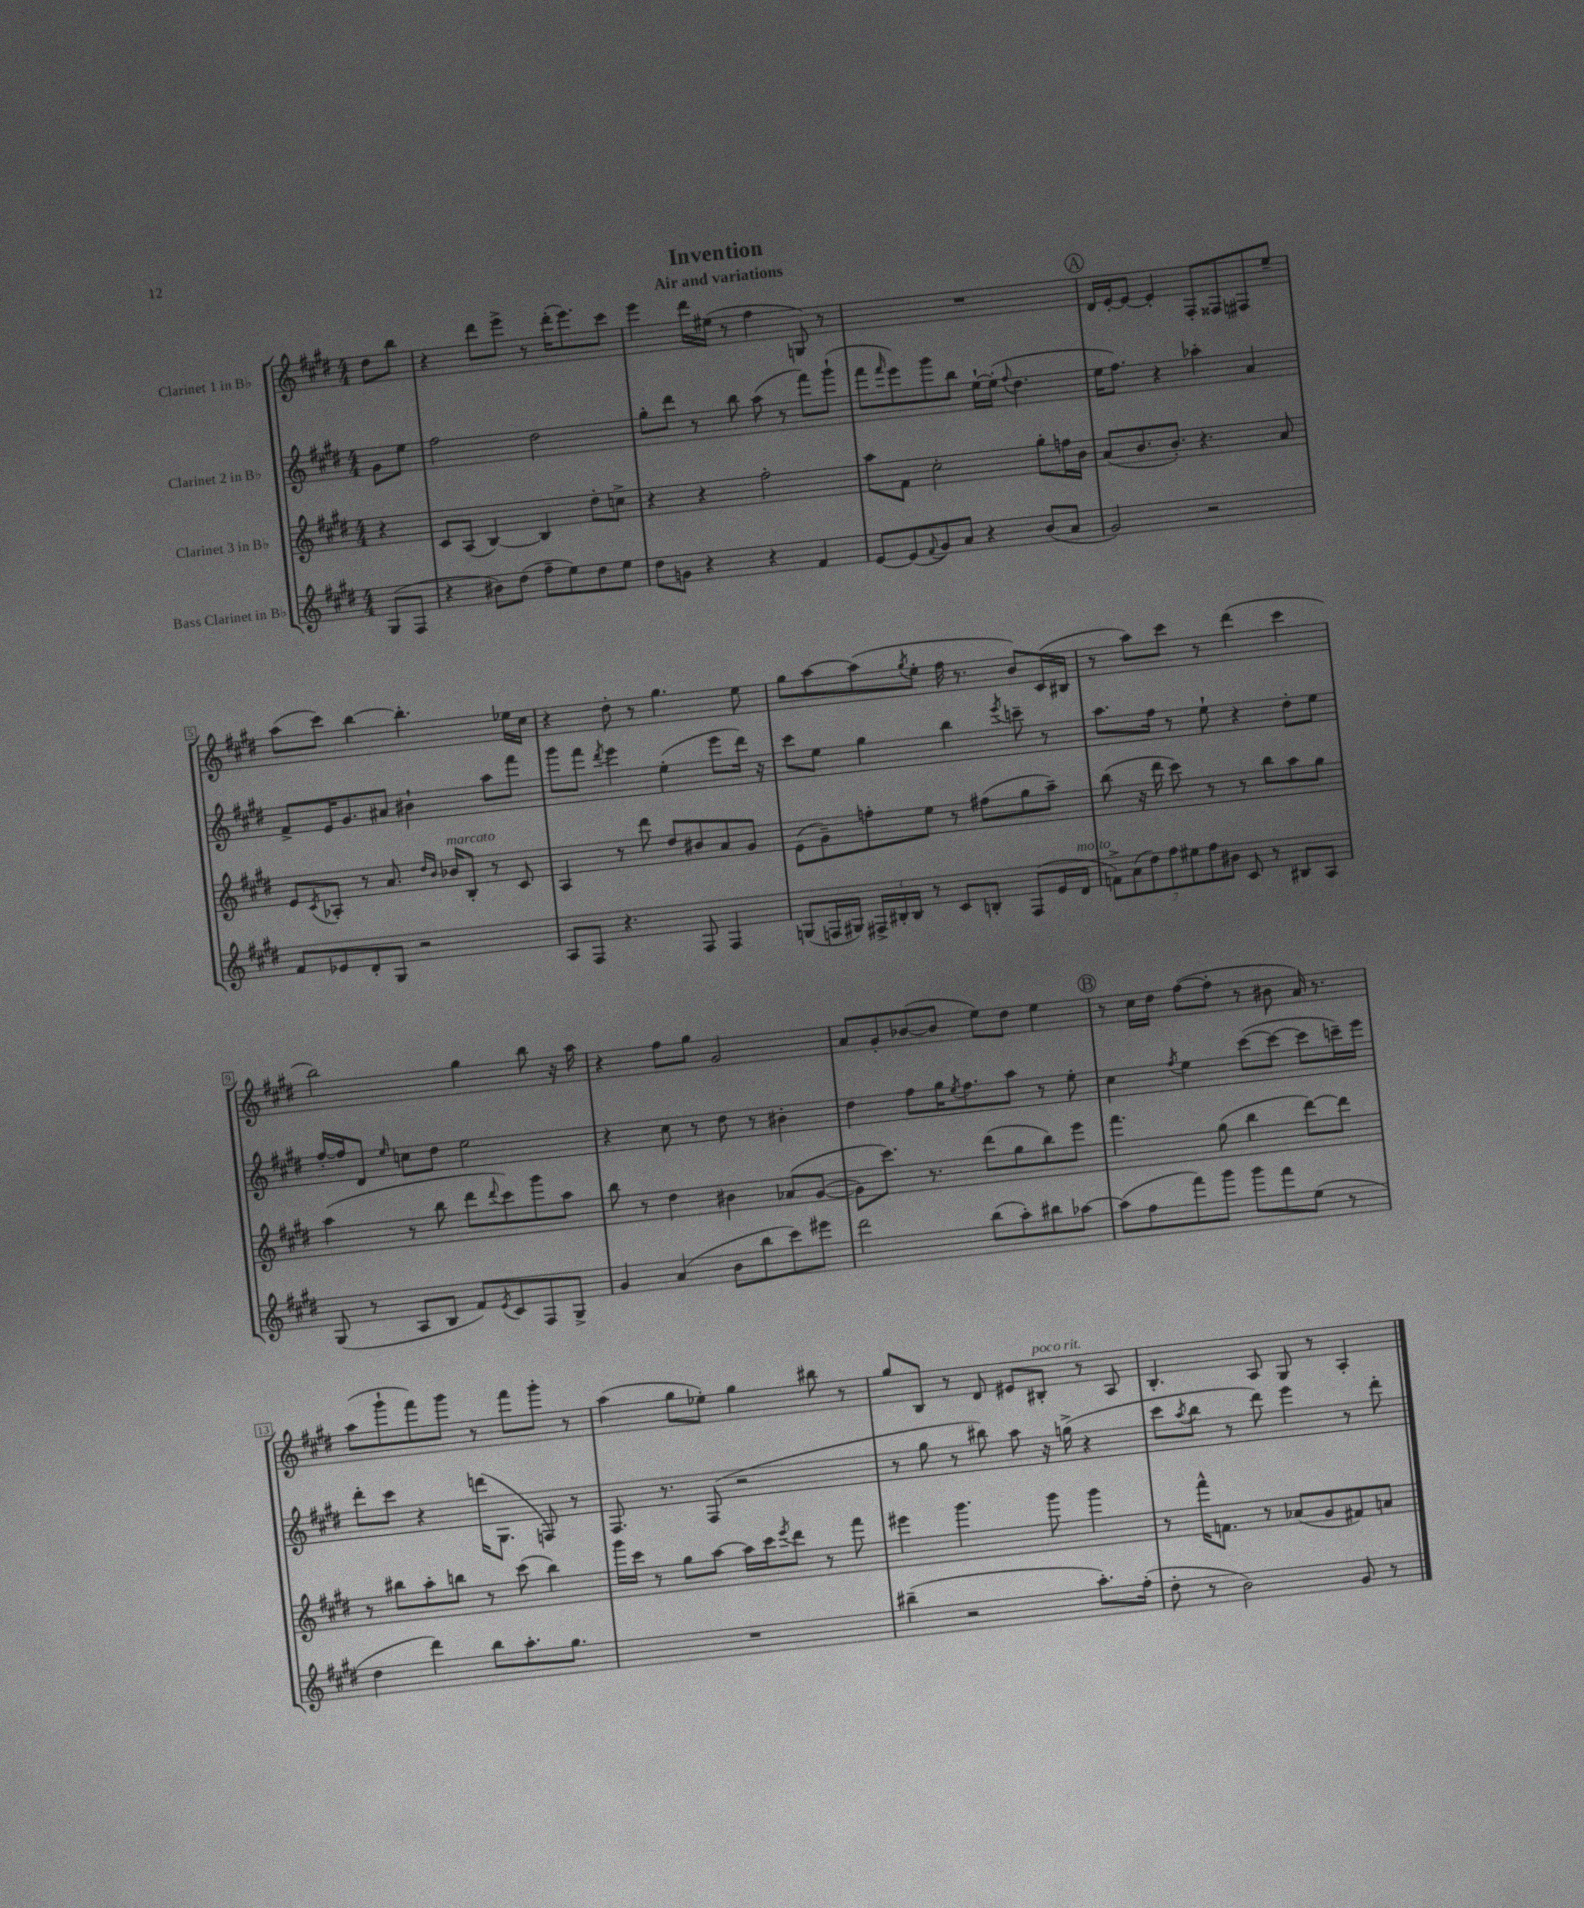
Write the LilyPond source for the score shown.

\header { title = "Invention" subtitle = "Air and variations" }
<<
\new StaffGroup <<
\new Staff = "s0" \with { instrumentName = "Clarinet 1 in Bb" } {
    \clef treble \key e \major \numericTimeSignature \time 4/4 \partial 4
    dis''8 b''8 |
    r4 dis'''8 e'''8-> r8 dis'''16-.( e'''8.) cis'''8 |
    e'''4 dis'''16 eis''16( r8 fis''4 g8) r8 |
    R1 |
    \mark \markup { \circle "A" } dis'16 e'16~-. e'8~ e'4-. fis8-. fisis8 fis8 e''8-- |
    a''8( cis'''8) b''4~ b''4.-. ees''16 cis''16 |
    r4 dis''8-. r8 gis''4. e''8 |
    gis''8 a''8~ a''8( \acciaccatura { gis''8 } e''8-. fis''16 r8. b'8) cis'16( bis16 |
    r8 a''8) cis'''8 r8 dis'''4( cis'''4 |
    b''2) gis''4 b''8 r16 a''16 |
    r4 fis''8 gis''8 gis'2 |
    a'8 gis'8-. bes'8~( bes'8 e''8) dis''8 e''4 |
    \mark \markup { \circle "B" } r8 cis''16 dis''16 fis''8~( fis''8-. r8 bis'8 a'16) r8. |
    a''8( gis'''8-! fis'''8) gis'''8 r8 fis'''8 gis'''8-. r8 |
    a''4( gis''8 ees''8-.) gis''4 bis''8 r8 |
    gis''8 b8 r8 dis'8 eis'8 bis8-.^\markup { \italic "poco rit." } r8 a8 |
    b4.-. a8 gis8 r8 a4-. \bar "|." |
}
\new Staff = "s1" \with { instrumentName = "Clarinet 2 in Bb" } {
    \clef treble \key e \major \numericTimeSignature \time 4/4 \partial 4
    gis'8 e''8 |
    fis''2 dis''2 |
    gis''8-. dis'''8 r8 b''8 a''8( r8 fis'''8) gis'''8-!( |
    fis'''8 \grace { fis'''16 } e'''8) gis'''8 b''8 e''16~-! e''16-.( \appoggiatura { fis''8 } dis''4. |
    \mark \markup { \circle "A" } e''16 fis''8.) r4 aes''4-. a'4 |
    fis'8-> e'16 gis'8. ais'8 bis'4-! a''8 fis'''8 |
    gis'''8 fis'''8 \acciaccatura { dis'''8 } e'''4 e''4-.( e'''8 dis'''16) r16 |
    cis'''8 e''8 gis''4 b''4 \acciaccatura { e'''8 } c'''8-- r8 |
    a''8. fis''16 r8 e''8-! r4 dis''8-. e''8 |
    fis''16~-. fis''16 dis'8 \grace { e''16 } c''8 dis''8 e''2 |
    r4 cis''8 r8 dis''8 r8 bis'4-. |
    dis''4 fis''8 gis''16 \acciaccatura { e''8 } fis''8. a''8 r8 e''8-. |
    \mark \markup { \circle "B" } cis''4 \acciaccatura { fis''8 } e''4 cis'''8~( cis'''8~ cis'''8 c'''16--) e'''16 |
    dis'''8-. cis'''8 r4 d'''16( gis8. f8) r8 |
    fis8. r8. fis8( r2 |
    r8 gis''8 r8 bis''8) a''8 r16 g''16->( r4 |
    cis'''8 \acciaccatura { a''8 } b''8 r8 dis'''8) e'''4 r8 dis'''8-. \bar "|." |
}
\new Staff = "s2" \with { instrumentName = "Clarinet 3 in Bb" } {
    \clef treble \key e \major \numericTimeSignature \time 4/4 \partial 4
    r4 |
    cis'8 a8( b4~) b4 dis''8-. c''8-> |
    r4 r4 fis''2-. |
    a''8 fis'8 cis''2-. gis''8-. f''16 b'16 |
    \mark \markup { \circle "A" } a'8( b'8. b'8.-.) r4. a'8 |
    e'8 \acciaccatura { cis'8 } aes8-. r8 a'8. \grace { dis''16 b'16 } bes'16^\markup { \italic "marcato" } b8-. r8 cis'8 |
    a4 r8 dis'''8 dis''8 bis'8 a'8 gis'8 |
    e'8( gis'8--) f''8-. e''8 r8 fis''8( gis''8 a''8--) |
    b''8( r16 dis'''16 cis'''8) r8 r8 b''8 a''8 gis''8 |
    a''4( r8 b''8 dis'''8 \appoggiatura { dis'''8 } cis'''8) gis'''8 a''8 |
    b''8 r8 dis''4 bis'4 aes'8\( gis'8~( |
    gis'8) cis'''8.\) r8. dis'''8( gis''8 b''8) e'''8 |
    \mark \markup { \circle "B" } fis'''4. gis''8( b''4 dis'''8~) dis'''8 |
    r8 bis''8 a''8-. b''8 r8 cis'''8( b''4) |
    gis'''16 cis'''16 r8 gis''8 a''8~ a''16 cis'''16 \acciaccatura { e'''8 } dis'''8 r8 fis'''8 |
    eis'''4 gis'''4. gis'''8 gis'''4 |
    r8 fis'''16-^ f'8. r8 aes'8( gis'8 fis'8) a'8 \bar "|." |
}
\new Staff = "s3" \with { instrumentName = "Bass Clarinet in Bb" } {
    \clef treble \key e \major \numericTimeSignature \time 4/4 \partial 4
    gis8( fis8 |
    r4 bis'8) dis''8( fis''8-- e''8) dis''8 e''8 |
    dis''8 g'8 r4 r4 fis'4 |
    e'8~ e'8( \appoggiatura { fis'8 } gis'8) a'8 r4 b'8( a'8 |
    \mark \markup { \circle "A" } gis'2) r2 |
    fis'8 ees'8 dis'8-. gis8 r2 |
    a8 fis8 r4. fis8 fis4 |
    g8( f16 gis16) \tuplet 3/2 { fis16-> bis16-. bis16 } r8 cis'8 b8-. fis8( e'16 dis'16^\markup { \italic "molto" } |
    \tuplet 7/4 { f'8->) a'8( dis''8) fis''8 eis''8 fis''8 bis'8 } cis'8 r8 bis8 a8 |
    gis8( r8 a8 b8 fis'8) \acciaccatura { e'8 } cis'8 fis8 gis8-> |
    gis'4 a'4( b'8 b''8 cis'''8) eis'''8 |
    dis'''2 b''8( a''8-.) bis''8 aes''8~ |
    \mark \markup { \circle "B" } aes''8( fis''8 fis'''8) gis'''8 gis'''8 fis'''8 e''8( r8 |
    dis''4 dis'''4) b''8 a''8.-. gis''8. |
    R1 |
    bis''4--( r2 a''8.-.) fis''16-.( |
    dis''8-. r8 b'2) gis'8 r8 \bar "|." |
}
>>
>>
\layout { \context { \Score \override BarNumber.stencil = #(make-stencil-boxer 0.1 0.3 ly:text-interface::print) } }
